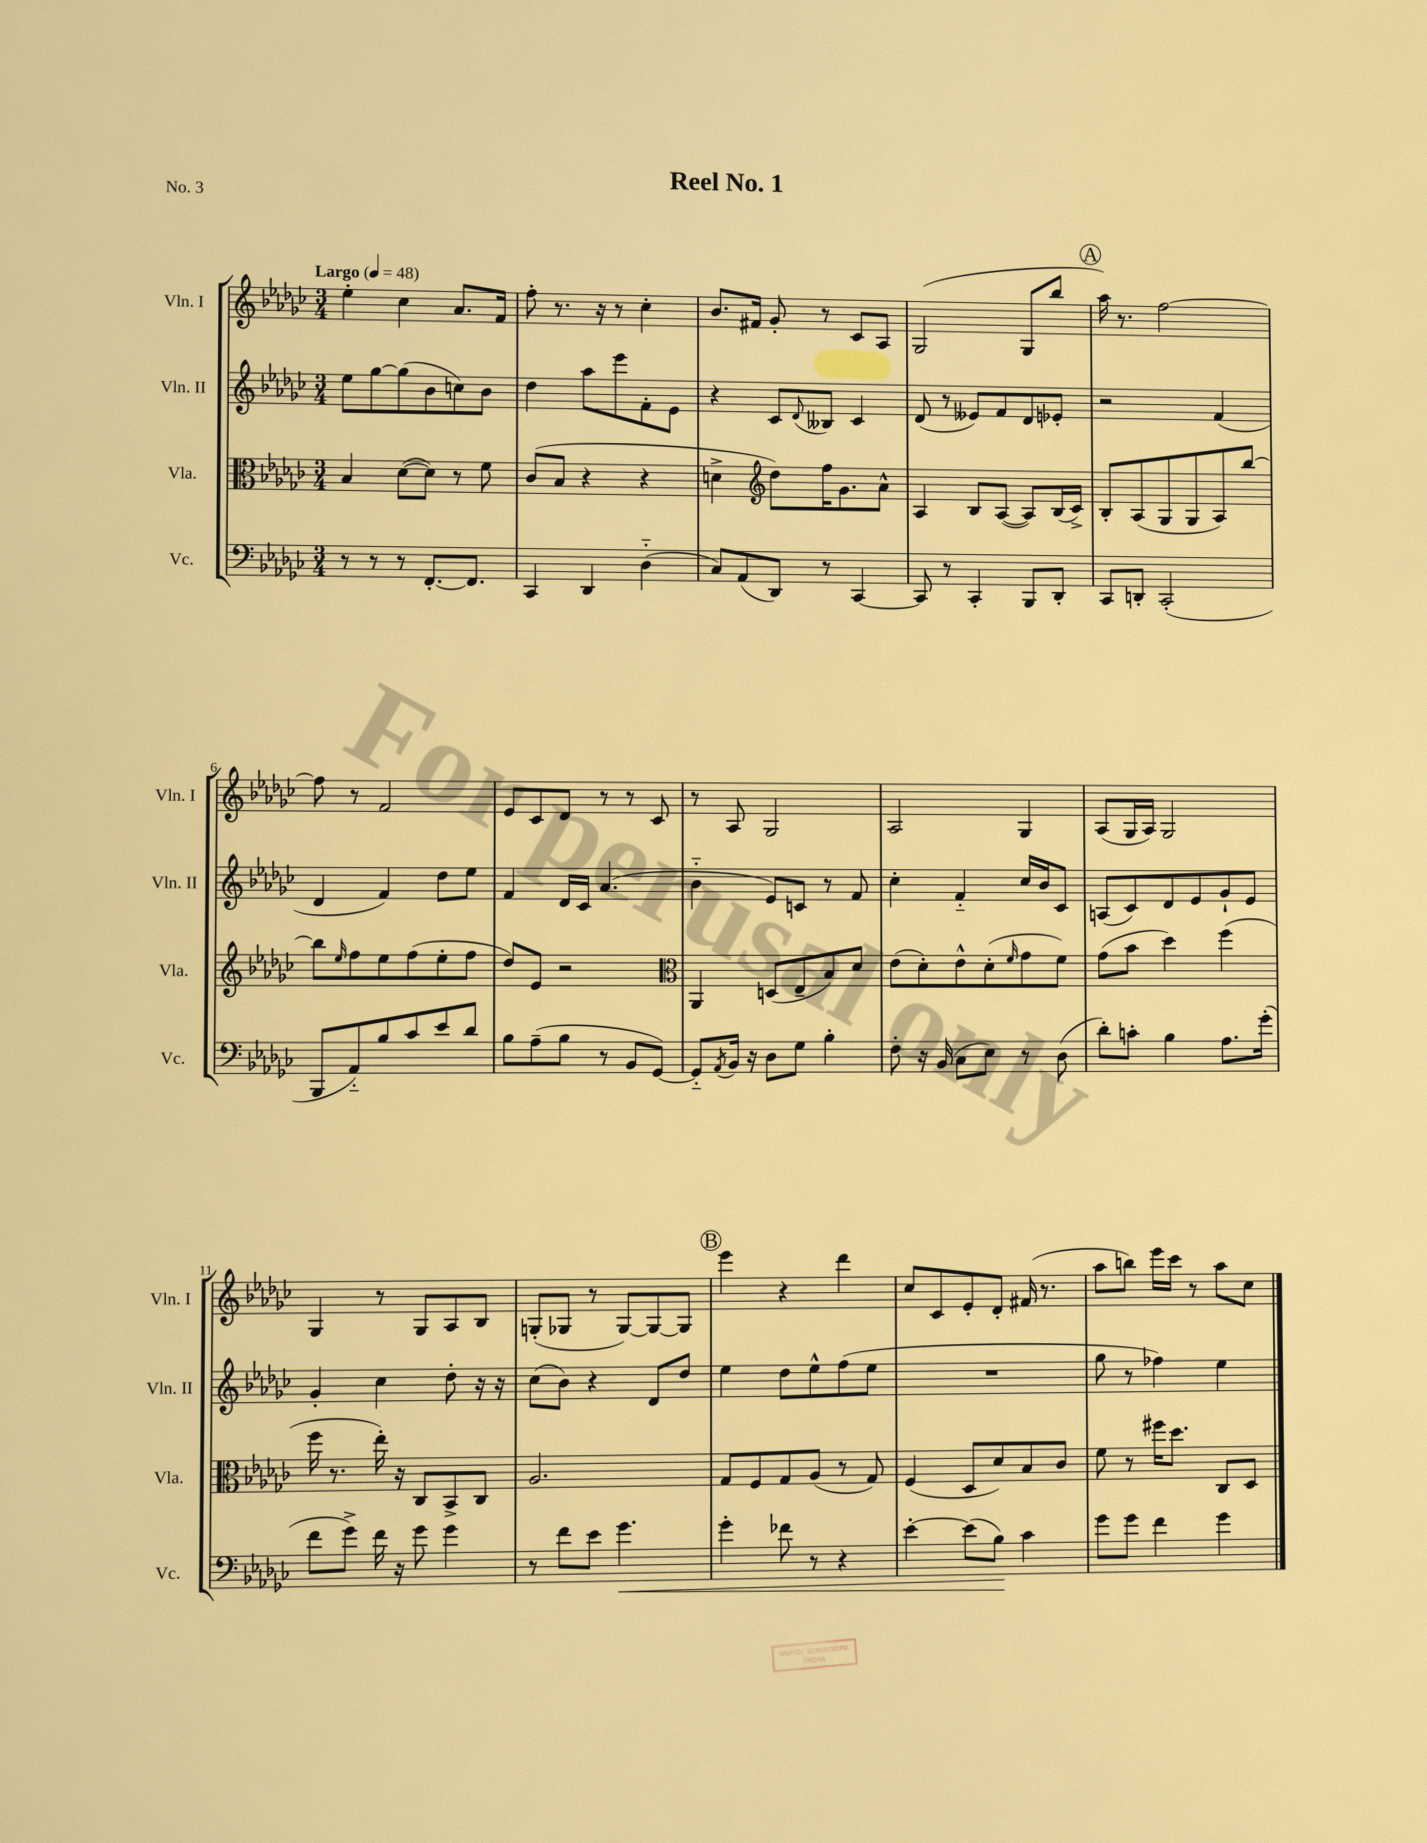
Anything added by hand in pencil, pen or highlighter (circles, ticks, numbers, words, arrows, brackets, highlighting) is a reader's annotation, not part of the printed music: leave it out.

**kern	**kern	**kern	**kern
*staff4	*staff3	*staff2	*staff1
*clefF4	*clefC3	*clefG2	*clefG2
*k[b-e-a-d-g-c-]	*k[b-e-a-d-g-c-]	*k[b-e-a-d-g-c-]	*k[b-e-a-d-g-c-]
*M3/4	*M3/4	*M3/4	*M3/4
*MM48	*MM48	*MM48	*MM48
8r	4B-	8ee-	4ee-'
8r	.	[8gg-	.
8r	([8d-	(8gg-]	4cc-
[8.FF'	8d-])	8b-	.
.	8r	8cc)	8.a-
8.FF]	.	.	.
.	8f	8b-	.
.	.	.	16f
=	=	=	=
4CC-	(8c-	4dd-	8ff'
.	8B-	.	8.r
4DD-	4r	8aa-	.
.	.	.	16r
.	.	8eee-	8r
(4D-'~	4r	8f'	4cc-'
.	.	8e-	.
=	=	=	=
8C-)	4d^	4r	8.b-
(8AA-	.	.	.
.	.	.	16f#
*	*clefG2	*	*
8DD-)	8dd-)	8c-	8g-'
.	.	8qqd-	.
8r	16ff	8B--	8r
.	8.g-	.	.
[4CC-	.	4c-	8c-
.	8a-^^	.	8A-
=	=	=	=
8CC-]	4A-	(8d-	(2G-
8r	.	8r	.
4CC-'	8B-	8e--)	.
.	([8A-	8f	.
8BBB-	8A-])	8d-	8G-
8DD-'	(16B-	8e-'	8bb-
.	16c-^)	.	.
=	=	=	=
8CC-	8B-'	2r	16aa-)
.	.	.	8.r
8DD'	(8A-	.	.
(2CC-'	8G-	.	[2ff
.	8G-	.	.
.	8A-)	(4f	.
.	[8bb-	.	.
=	=	=	=
8BBB-	8bb-]	4d-	8ff]
.	16qqee-	.	.
8AA-'~)	8ff	.	8r
8B-	8ee-	4f)	2f
8c-	(8ff	.	.
8e-	8ee-'	8dd-	.
8d-	8ff	8ee-	.
=	=	=	=
8B-	8dd-)	4f	8e-
(8A-~	8e-	.	8c-
8B-	2r	16d-	8d-
.	.	16c-	.
8r	.	(4.a-	8r
8BB-	.	.	8r
[8GG-)	.	.	8c-
=	=	=	=
*	*clefC3	*	*
8GG-'~]	4AA-	4b-'~	8r
8qAA-	.	.	.
16BB-	.	.	8A-
16r	.	.	.
8D-	(8D	8e-)	2G-
8G-	8E-~	8c	.
4B-'	8B-)	8r	.
.	8d-	8f	.
=	=	=	=
8F'	(8e-	4cc-'	2A-
16r	8d-')	.	.
(16BB-	.	.	.
8C-	8e-^^	4f'~	.
8E-)	(8d-'	.	.
.	16qqf	.	.
8r	8g-	16cc-	4G-
.	.	16b-	.
(8D-	8f)	8c-	.
=	=	=	=
8d-')	(8g-	(8A	(8A-
8c'	8b-	8c-)	16G-
.	.	.	16A-)
4B-	4dd-)	8d-	2G-
.	.	8e-	.
8.A-	(4ff	8g-`	.
.	.	8e-	.
(16g-'	.	.	.
=	=	=	=
8f	16ff	4g-'	4G-
.	8.r	.	.
8g-^)	.	.	.
16f	16ee-')	4cc-	8r
16r	16r	.	.
8g-	8C-	.	8G-
4g-	8BB-^	8dd-'	8A-
.	8C-	16r	8B-
.	.	16r	.
=	=	=	=
8r	2.A-	(8cc-	(8G'
8f	.	8b-)	8G-
8e-	.	4r	8r
4.g-	.	.	[8G-)
.	.	8d-	8G-_
.	.	8dd-	8G-]
=	=	=	=
4g-'	8G-	4ee-	4eee-
.	8F	.	.
8f-	8G-	8dd-	4r
8r	(8A-	8ee-^^	.
4r	8r	(8ff	4ddd-
.	8G-)	8ee-	.
=	=	=	=
[4e-'	(4F	2.r	8cc-
.	.	.	8c-
(8e-]	8D-	.	8e-'
8B-)	8d-)	.	8d-'
4c-	8B-	.	(16f#
.	.	.	8.r
.	8c-	.	.
=	=	=	=
8g-	8f	8gg-	8aa-
8g-	8r	8r	8bb)
4f	16ff#	4ff-)	16eee-
.	8.dd-	.	16ccc-
.	.	.	8r
4g-	8C-	4ee-	8aa-
.	8D-	.	8cc-
==	==	==	==
*-	*-	*-	*-
